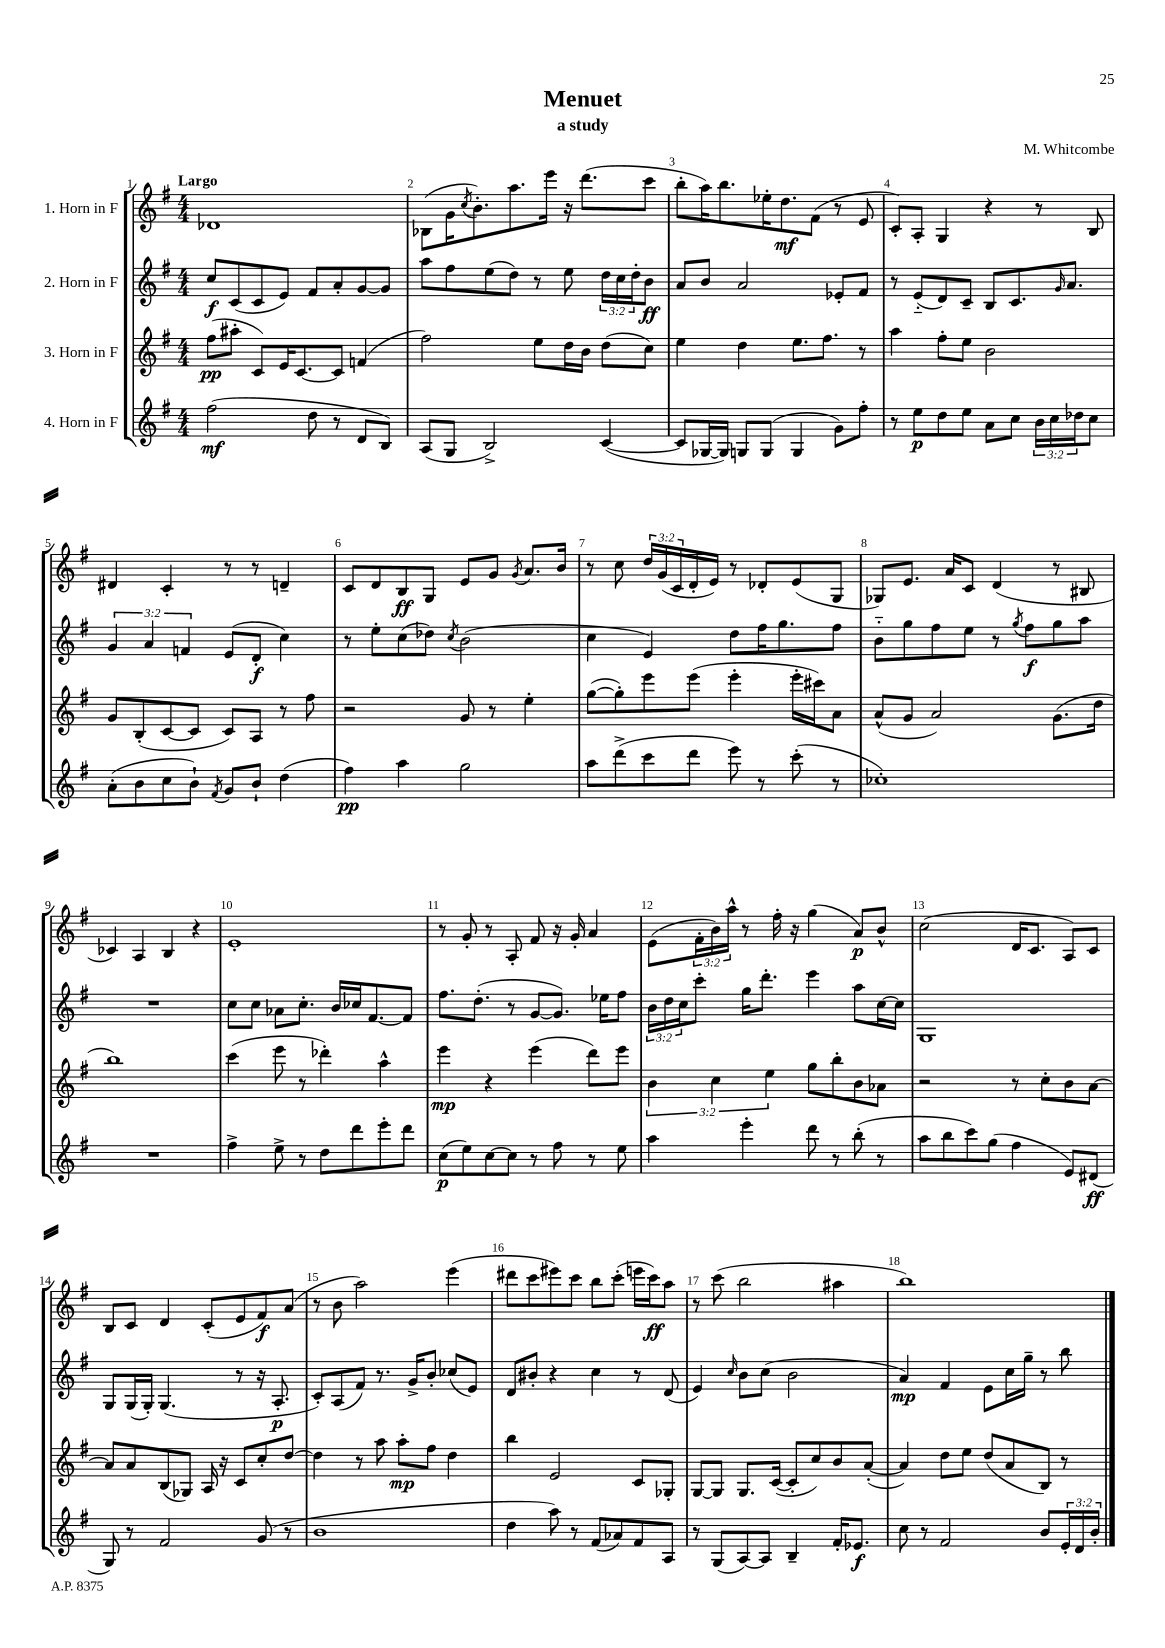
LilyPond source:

\header { title = "Menuet" composer = "M. Whitcombe" subtitle = "a study" }
<<
\new StaffGroup <<
\new Staff = "s0" \with { instrumentName = "1. Horn in F" } {
    \clef treble \key g \major \numericTimeSignature \time 4/4 \override Staff.TupletNumber.text = #tuplet-number::calc-fraction-text \tempo "Largo"
    des'1 |
    bes8( g'16 \acciaccatura { c''8 } b'8.-.) a''8. e'''16 r16 d'''8.( c'''8 |
    b''8-. a''16) b''8. ees''16-. d''8.\mf fis'8( r8 e'8 |
    c'8-.) a8-. g4 r4 r8 b8 |
    dis'4 c'4-. r8 r8 d'4-- |
    c'8 d'8 b8\ff g8 e'8 g'8 \acciaccatura { g'8 } a'8. b'16 |
    r8 c''8 \tuplet 3/2 { d''16 g'16( c'16 } d'16-. e'16) r8 des'8-. e'8( g8 |
    ges8) e'8. a'16 c'8 d'4( r8 bis8 |
    ces'4) a4 b4 r4 |
    e'1-. |
    r8 g'8-. r8 a8-. fis'8 r16 g'16-. a'4 |
    e'8( \tuplet 3/2 { fis'16-. b'16) a''16-^ } r8 fis''16-. r16 g''4( a'8\p) b'8-^ |
    c''2( d'16 c'8. a8) c'8 |
    b8 c'8 d'4 c'8-.( e'8 fis'8\f) a'8( |
    r8 b'8 a''2) e'''4( |
    dis'''8 c'''8 eis'''8) c'''8 b''8 c'''8-.( e'''16 c'''16\ff) a''8 |
    r8 c'''8( b''2 ais''4 |
    b''1) \bar "|." |
}
\new Staff = "s1" \with { instrumentName = "2. Horn in F" } {
    \clef treble \key g \major \numericTimeSignature \time 4/4 \override Staff.TupletNumber.text = #tuplet-number::calc-fraction-text
    c''8\f c'8( c'8 e'8) fis'8 a'8-. g'8~ g'8 |
    a''8 fis''8 e''8( d''8) r8 e''8 \tuplet 3/2 { d''16 c''16 d''16-. } b'8\ff |
    a'8 b'8 a'2 ees'8-. fis'8 |
    r8 e'8-_( d'8) c'8-- b8 c'8. \grace { g'16 } a'8. |
    \tuplet 3/2 { g'4 a'4 f'4 } e'8( d'8-.\f c''4) |
    r8 e''8-. c''8( des''8) \acciaccatura { c''8 } b'2( |
    c''4 e'4) d''8 fis''16 g''8. fis''8 |
    b'8-_ g''8 fis''8 e''8 r8 \acciaccatura { g''8 } fis''8\f g''8 a''8 |
    R1 |
    c''8 c''8 aes'8 c''8.-. b'16 ces''16 fis'8.~ fis'8 |
    fis''8. d''8.-.( r8 g'8~ g'8.) ees''16 fis''8 |
    \tuplet 3/2 { b'16 d''16 c''16 } c'''8-. g''16 d'''8.-. e'''4 a''8 c''16~ c''16 |
    g1 |
    g8 g16( g16-.) g4.( r8 r16 a8.-.\p |
    c'8-.) a8( fis'8) r8. g'16-> b'8-. ces''8( e'8) |
    d'8 bis'8-. r4 c''4 r8 d'8( |
    e'4) \grace { c''16 } b'8 c''8( b'2 |
    a'4\mp) fis'4 e'8 c''16 g''16-- r8 b''8 \bar "|." |
}
\new Staff = "s2" \with { instrumentName = "3. Horn in F" } {
    \clef treble \key g \major \numericTimeSignature \time 4/4 \override Staff.TupletNumber.text = #tuplet-number::calc-fraction-text
    fis''8\pp( ais''8-. c'8) e'16 c'8.~ c'8 f'4( |
    fis''2) e''8 d''16 b'16 d''8( c''8) |
    e''4 d''4 e''8. fis''8. r8 |
    a''4 fis''8-. e''8 b'2 |
    g'8 b8-.( c'8~ c'8 c'8) a8 r8 fis''8 |
    r2 g'8 r8 e''4-. |
    g''8~( g''8-.) e'''8 e'''8( e'''4-. e'''16-. cis'''16) a'8 |
    a'8-^( g'8 a'2) g'8.( d''16 |
    b''1) |
    c'''4( e'''8 r8 des'''4-.) a''4-^ |
    e'''4\mp r4 e'''4( d'''8) e'''8 |
    \tuplet 3/2 { b'4 c''4 e''4 } g''8 b''8-. b'8 aes'8 |
    r2 r8 c''8-. b'8 a'8~ |
    a'8 a'8 b8( ges8) a16 r16 c'8 c''8-. d''8~ |
    d''4 r8 a''8 a''8-.\mp fis''8 d''4 |
    b''4 e'2 c'8 ges8-. |
    g8~ g8 g8. c'16~( c'8-. c''8) b'8 a'8~-.( |
    a'4) d''8 e''8 d''8( a'8 b8) r8 \bar "|." |
}
\new Staff = "s3" \with { instrumentName = "4. Horn in F" } {
    \clef treble \key g \major \numericTimeSignature \time 4/4 \override Staff.TupletNumber.text = #tuplet-number::calc-fraction-text
    fis''2\mf( d''8 r8 d'8 b8) |
    a8( g8 b2->) c'4~( |
    c'8 ges16~ ges16) g8 g8( g4 g'8) fis''8-. |
    r8 e''8\p d''8 e''8 a'8 c''8 \tuplet 3/2 { b'16 c''16 des''16 } c''8 |
    a'8-.( b'8 c''8 b'8-!) \acciaccatura { fis'8 } g'8 b'8-! d''4( |
    fis''4\pp) a''4 g''2 |
    a''8 d'''8->( c'''8 d'''8 e'''8) r8 c'''8-.( r8 |
    ces''1-.) |
    R1 |
    fis''4-> e''8-> r8 d''8 d'''8 e'''8-. d'''8 |
    c''8\p( e''8) c''8~ c''8 r8 fis''8 r8 e''8 |
    a''4 e'''4-. d'''8 r8 b''8-.( r8 |
    a''8 b''8 c'''8) g''8( fis''4 e'8) dis'8\ff( |
    g8) r8 fis'2 g'8( r8 |
    b'1 |
    d''4 a''8) r8 fis'8( aes'8) fis'8 a8 |
    r8 g8( a8~) a8 b4-- fis'16-. ees'8.\f |
    c''8 r8 fis'2 b'8 \tuplet 3/2 { e'16-. d'16 b'16-. } \bar "|." |
}
>>
>>
\layout { \context { \Score \override BarNumber.break-visibility = ##(#f #t #t) barNumberVisibility = #all-bar-numbers-visible } }
